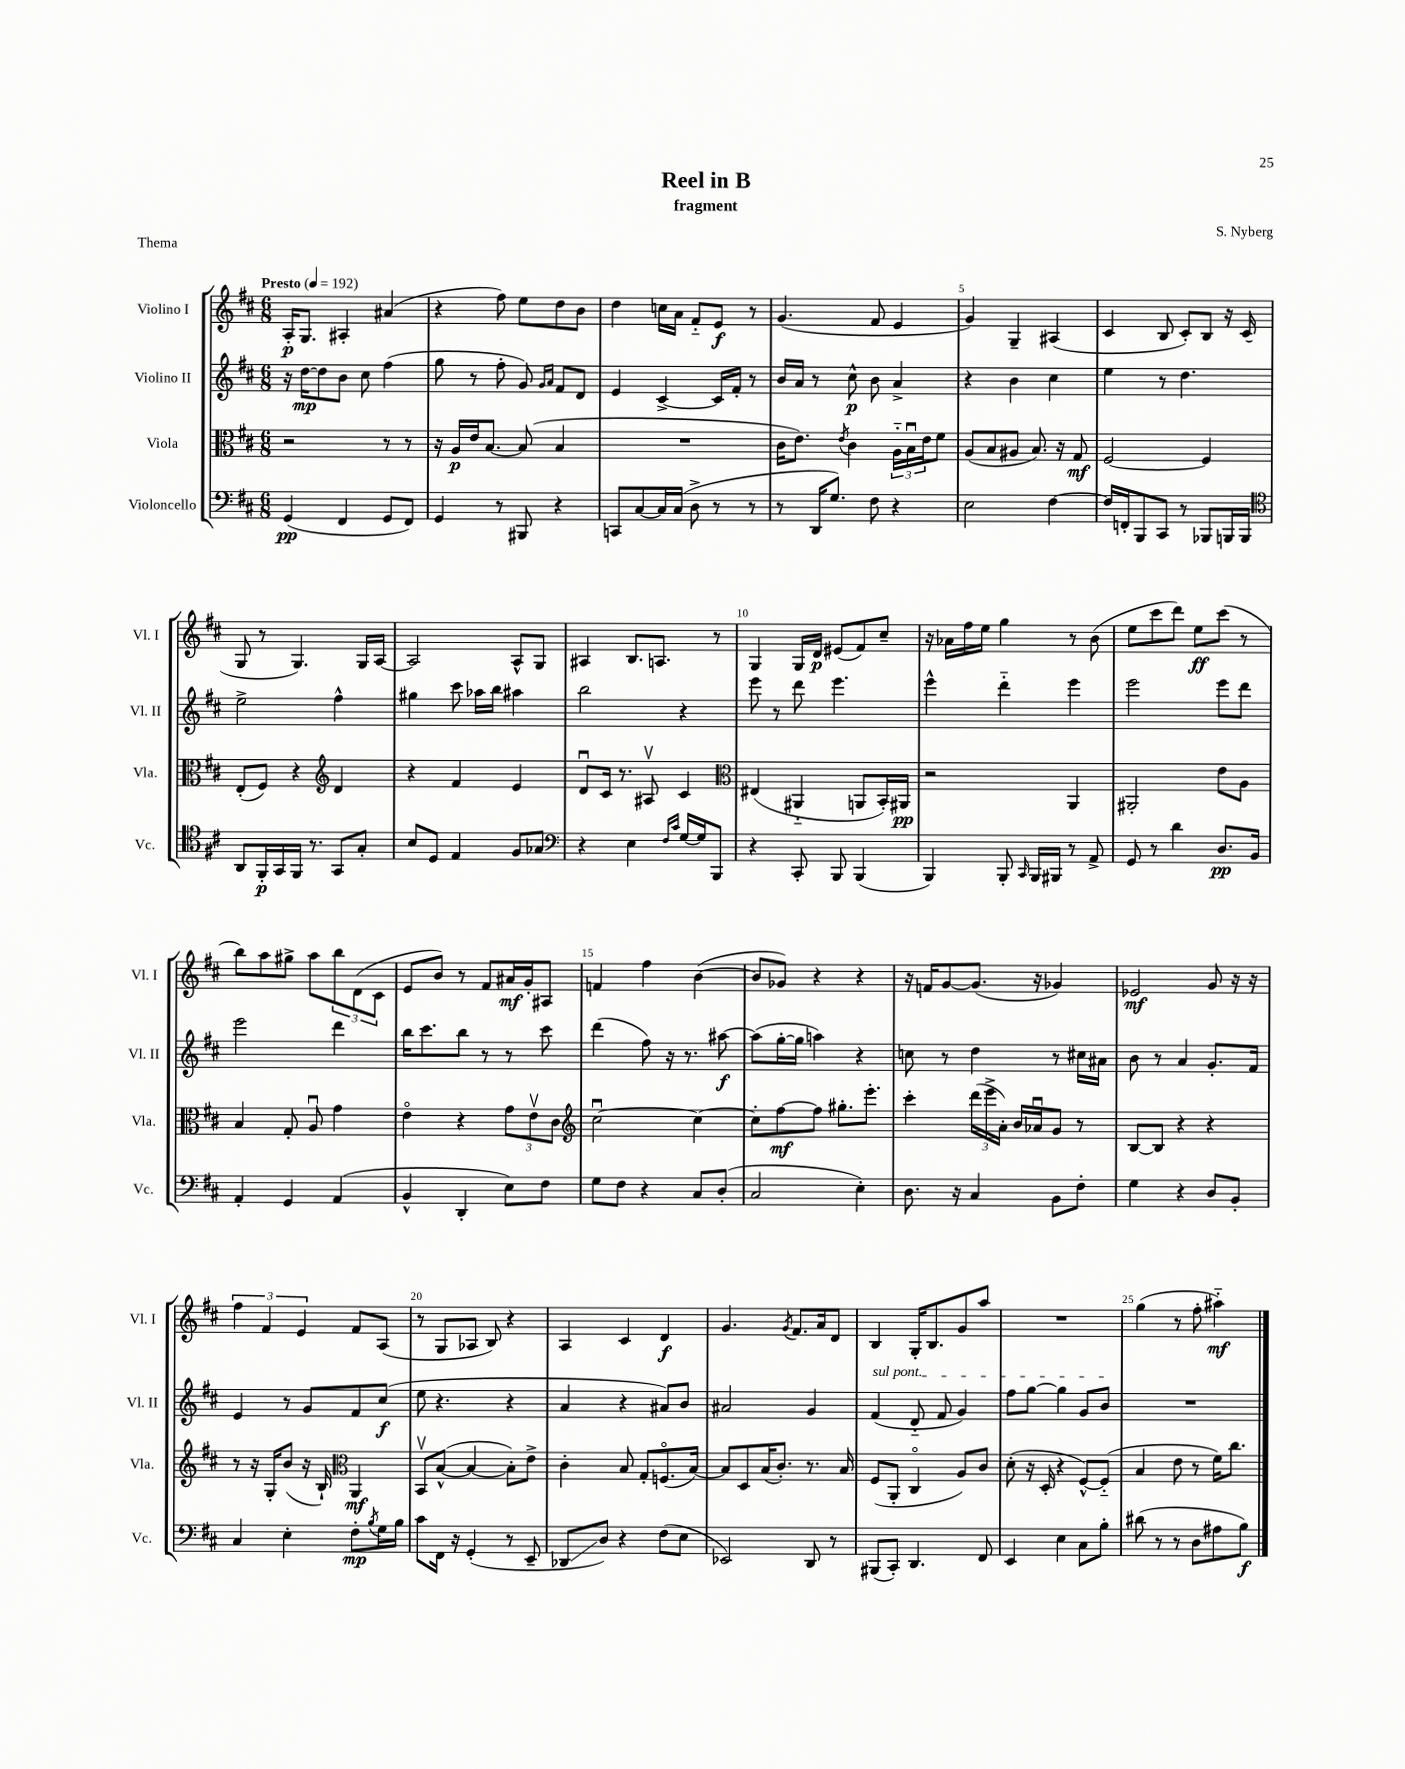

**kern	**kern	**kern	**kern
*staff4	*staff3	*staff2	*staff1
*clefF4	*clefC3	*clefG2	*clefG2
*k[f#c#]	*k[f#c#]	*k[f#c#]	*k[f#c#]
*M6/8	*M6/8	*M6/8	*M6/8
*MM192	*MM192	*MM192	*MM192
(4GG	2r	16r	16A'
.	.	[16dd	8.G
.	.	8dd]	.
4FF#	.	8b	4A#'
.	.	8cc#	.
8GG	8r	(4ff#	(4a#
8FF#)	8r	.	.
=	=	=	=
4GG	16r	8gg	4r
.	16A	.	.
.	16e	8r	.
.	[8.B	.	.
8r	.	8ff#'	8ff#)
8BBB#	(8B]	8g)	8ee
.	.	16qqg	.
.	.	16qqa	.
4r	4B	8f#	8dd
.	.	8d	8b
=	=	=	=
8CC	2.r	4e	4dd
[8C#	.	.	.
16C#]	.	[4c#^	16cc
(16C#	.	.	16a
8D^	.	.	8f#'~
8r	.	16c#]	8e
.	.	16f#'	.
8r	.	8r	8r
=	=	=	=
8r	16c#	16b	(4.g
.	8.e)	16a	.
16DD	.	8r	.
8.G)	.	.	.
.	8qe	.	.
.	4c#	8cc#^^	.
8F#	.	8b	8f#
4r	24A'~	4a^	4e
.	24Bu	.	.
.	24e	.	.
.	8f#	.	.
=	=	=	=
2E	(8A	4r	4g)
.	8B	.	.
.	8A#	4b	4G~
.	8.B)	.	.
[4F#	.	4cc#	(4A#
.	16r	.	.
.	8G	.	.
=	=	=	=
16F#]	[2F#	4ee	4c#
16FF'	.	.	.
8BBB	.	.	.
8CC#	.	8r	8B
8r	.	4.dd	8c#')
8BBB-	4F#]	.	8B
16BBB	.	.	16r
16BBB	.	.	(16c#
=	=	=	=
*clefC4	*	*	*
8AA	(8E'	2ee^	8G
16FF#'	8F#)	.	8r
16GG	.	.	.
16FF#	4r	.	4.G)
8.r	.	.	.
*	*clefG2	*	*
8GG	4d	4ff#^^	.
8G'	.	.	16G
.	.	.	[16A
=	=	=	=
8B	4r	4gg#	2A]
8D	.	.	.
4E	4f#	8ccc#	.
.	.	16aa-	.
.	.	16bb	.
8F#	4e	4aa#	8A^^
8G-	.	.	8G
=	=	=	=
*clefF4	*	*	*
4r	8du	2bb	4A#
.	16c#	.	.
.	8.r	.	.
4E	.	.	8.B
.	8A#v	.	.
.	.	.	8.A
16qqF#	.	.	.
16qqc#	.	.	.
[16G	4c#	4r	.
16G]	.	.	.
8BBB	.	.	8r
=	=	=	=
*	*clefC3	*	*
4r	(4E#	8eee	4G
.	.	8r	.
8CC#'	4AA#'~	8ddd	16G
.	.	.	16d
8BBB	.	4.eee	(8e#
(4BBB	8AA	.	8f#)
.	16BB')	.	8cc#~
.	16AA#	.	.
=	=	=	=
4BBB)	2r	4eee^^	16r
.	.	.	16a-
.	.	.	16ff#
.	.	.	16ee
8BBB'	.	4ddd'~	4gg
16qqCC#	.	.	.
16BBB	.	.	.
16BBB#	.	.	.
8r	4AA	4eee	8r
8AA^	.	.	(8b
=	=	=	=
8GG	2AA#'	2eee	8ee
8r	.	.	8ccc#
4d	.	.	8ddd)
.	.	.	8ee
8.D	8e	8eee	(8ccc#
.	8A	8ddd	8r
16BB	.	.	.
=	=	=	=
4AA'	4B	2eee	8bb)
.	.	.	8aa
4GG	8G'	.	8gg#^
.	8Au	.	8aa
(4AA	4g	4ddd	12bb
.	.	.	(12d
.	.	.	12c#
=	=	=	=
4BB^^	4eo	16bb	8e
.	.	8.ccc#	.
.	.	.	8b)
4DD'	4r	8bb	8r
.	.	8r	8f#
8E)	12g	8r	16a#
.	.	.	16g'
.	12ev	.	.
8F#	.	8ccc#	8A#
.	12c#	.	.
=	=	=	=
*	*clefG2	*	*
8G	[2cc#u	(4ddd	4f
8F#	.	.	.
4r	.	8ff#)	4ff#
.	.	16r	.
.	.	8.r	.
8C#	4cc#_	.	([4b
(8D'	.	[8aa#	.
=	=	=	=
2C#	8cc#']	(8aa#]	8b]
.	[8ff#	[16gg'	8g-)
.	.	16gg]	.
.	8ff#]	4aa)	4r
.	8.gg#'	.	.
4E')	.	4r	4r
.	8.eee'	.	.
=	=	=	=
8.D	4ccc#'	8cc	16r
.	.	.	16f
.	.	8r	[8g
16r	.	.	.
4C#	(24ddd	4dd	(8.g]
.	24eee^	.	.
.	24a')	.	.
.	16b	.	.
.	16a-u	.	16r
8BB	8g	8r	4g-)
8F#'	8r	16cc#	.
.	.	16a#	.
=	=	=	=
4G	[8B	8b	2e-
.	8B]	8r	.
4r	4r	4a	.
8D	4r	8.g'	8g
8BB'	.	.	16r
.	.	16f#	16r
=	=	=	=
4C#	8r	4e	6ff#
.	16r	.	.
.	.	.	6f#
.	16G'	.	.
4E'	(8b	8r	.
.	.	.	6e
.	16r	8g	.
.	16B`)	.	.
*	*clefC3	*	*
8F#'	4AA	8f#	8f#
8qB	.	.	.
16G	.	(8cc#	(8A
16B	.	.	.
=	=	=	=
8c#	8BBv	8ee	8r
16FF#	([8B^^	4.r	8G
16r	.	.	.
(4GG'	4B_	.	8A-
.	.	.	8B)
8r	8B'])	4r	4r
8EE~	8e^	.	.
=	=	=	=
8DD-	4c#'	4a	4A
8D)	.	.	.
4r	8B	4r	4c#
.	8G'	.	.
(8F#	(8.Fo	8a#)	4d
8E	.	8b	.
.	[16B)	.	.
=	=	=	=
2EE-)	8B]	2a#	4.g
.	8D	.	.
.	(16B	.	.
.	8.c#')	.	.
.	.	.	8qg
.	.	.	8.f#
8DD	8.r	4g	.
.	.	.	16a
8r	.	.	8d
.	16B	.	.
=	=	=	=
(8BBB#	(8F#	(4f#	4B
8CC#')	8AA'	.	.
4.DD	4C#o	8d'~	16G'
.	.	.	8.B
.	.	8f#	.
.	8A)	4g)	8g
8FF#	8c#	.	8aa
=	=	=	=
4EE	(8d'	8ff#	2.r
.	16r	[8gg	.
.	16D'	.	.
4E	4r	4gg]	.
8C#	[8F#^^)	8g	.
8B'	(8F#'~]	8b	.
=	=	=	=
(8d#	4B	2.r	(4gg
8r	.	.	.
8r	8e	.	8r
8D	8r	.	8ff#'
8A#	16f#)	.	4aa#'~)
.	8.cc#	.	.
8B)	.	.	.
==	==	==	==
*-	*-	*-	*-
